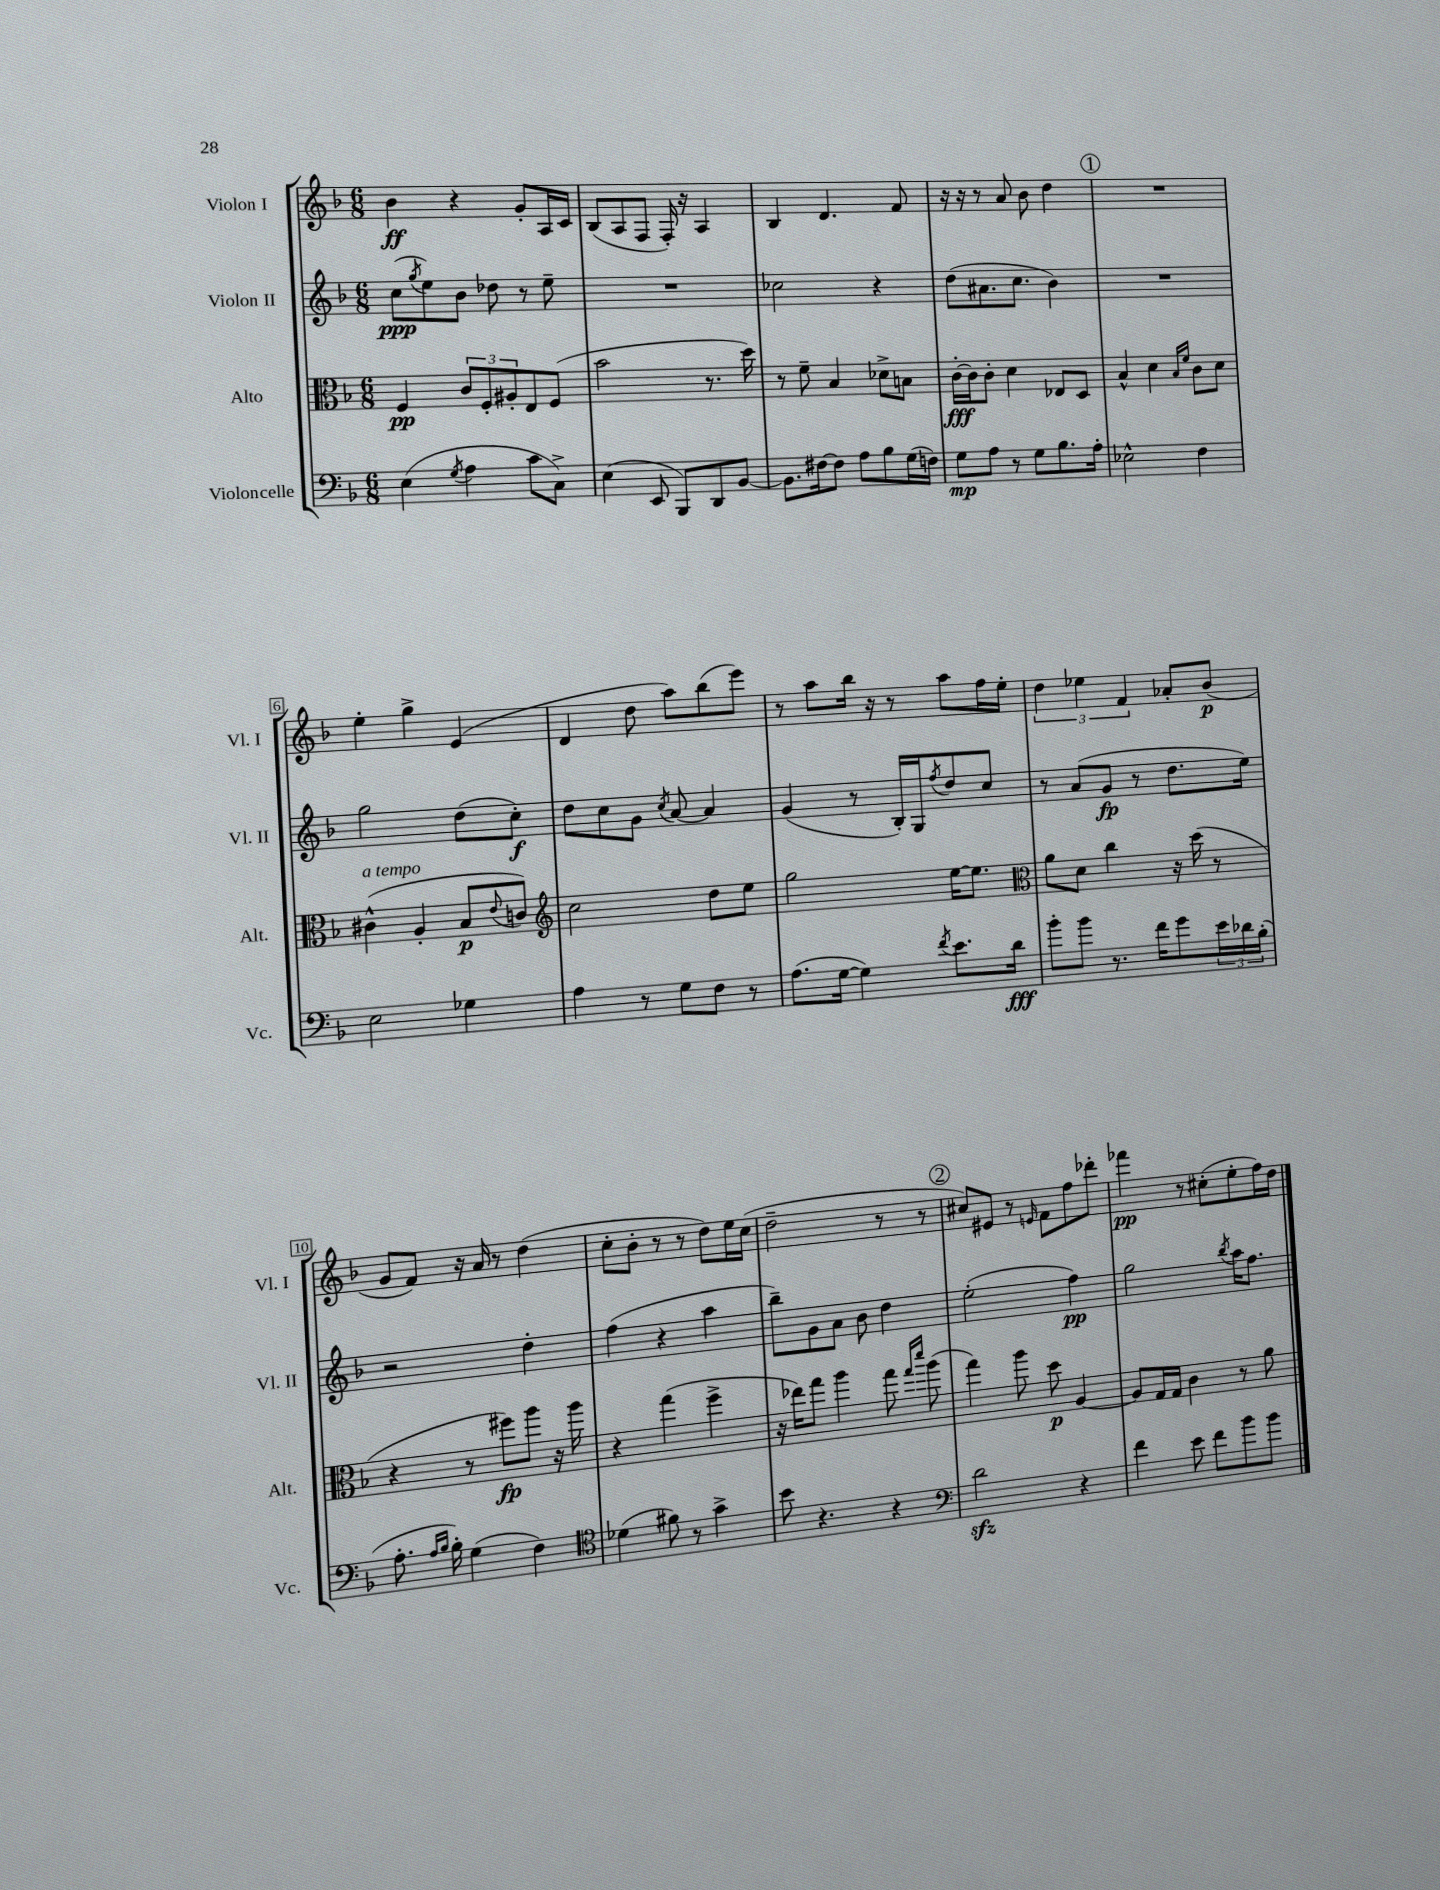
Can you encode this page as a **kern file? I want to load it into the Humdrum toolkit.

**kern	**kern	**kern	**kern
*staff4	*staff3	*staff2	*staff1
*clefF4	*clefC3	*clefG2	*clefG2
*k[b-]	*k[b-]	*k[b-]	*k[b-]
*M6/8	*M6/8	*M6/8	*M6/8
(4E	4F	(8cc	4b-
.	.	8qgg	.
.	.	8ee)	.
8qG	.	.	.
4A	12c	8b-	4r
.	12F'	.	.
.	.	8dd-	.
.	12A#'	.	.
8c	8E	8r	8g'
8C^)	(8F	8ee~	16A
.	.	.	16c
=	=	=	=
(4E	2b-	2.r	(8B-
.	.	.	8A
8EE	.	.	8F
8BBB-)	.	.	16F')
.	.	.	16r
8DD	8.r	.	4A
[8BB-	.	.	.
.	16dd)	.	.
=	=	=	=
8.BB-]	8r	2cc-	4B-
.	8f~	.	.
[16F#	.	.	.
8F#]	4B-	.	4.d
8A	.	.	.
8B-	8d-^	4r	.
(16G	8B	.	8f
16F)	.	.	.
=	=	=	=
8G	[16c'	(8dd	16r
.	16c]	.	16r
8A	8c'	8.a#	8r
8r	4d	.	8a
.	.	8.cc	.
8G	.	.	8b-
8.B-	8E-	4b-)	4dd
.	8D	.	.
16A'	.	.	.
=	=	=	=
2E-^^	4B-^^	2.r	2.r
.	4d	.	.
.	16qqB-	.	.
.	16qqf	.	.
4F	8c	.	.
.	8d	.	.
=	=	=	=
2E	(4c#^^	2gg	4ee'
.	4A'	.	4gg^
4G-	8B-	(8dd	(4e
.	8qqe	.	.
.	8c)	8cc')	.
=	=	=	=
*	*clefG2	*	*
4A	2cc	8dd	4d
.	.	8cc	.
8r	.	8g	8dd
.	.	8qcc	.
8G	.	[8a	8aa)
8F	8dd	4a]	(8bb-
8r	8ee	.	8eee)
=	=	=	=
(8.A	2gg	(4g	8r
.	.	.	8aa
[16G	.	.	.
4G])	.	8r	16bb-
.	.	.	16r
.	.	16B-')	8r
.	.	16G	.
8qf	.	8qff	.
8.e	[16ee	8dd	8aa
.	8.ee]	.	.
.	.	8cc	16ff
16d	.	.	16ee'
=	=	=	=
*	*clefC3	*	*
8b-'	8a	8r	6dd
8b-	8d	(8a	.
.	.	.	6ee-
8.r	4cc	8g	.
.	.	.	6f
.	.	8r	.
16f	.	.	.
8g	16r	8.dd	8a-'
.	(16dd	.	.
24e	8r	.	(8b-
24d-	.	.	.
.	.	16ee)	.
(24B-'	.	.	.
=	=	=	=
8.A'	4r	2r	8g
.	.	.	8f)
16qqA	.	.	.
16qqB-	.	.	.
16B-')	.	.	.
(4G	8r	.	16r
.	.	.	16a
.	8ff#)	.	8r
4F)	8aa	4dd'	(4dd
.	16r	.	.
.	16aa	.	.
=	=	=	=
*clefC4	*	*	*
(4d-	4r	(4ff	8cc'
.	.	.	8b-'
8f#)	(4gg	4r	8r
8r	.	.	8r
4g^	4ff^	4aa	8dd)
.	.	.	16ee
.	.	.	(16cc
=	=	=	=
8b-	16r	8bb-~)	2dd~
.	16ee-)	.	.
4.r	8gg	8g	.
.	4aa	8a	.
.	.	8b-	.
4r	8gg	4dd	8r
.	16qqgg	.	.
.	16qqddd	.	.
.	(8aa	.	8r
=	=	=	=
*clefF4	*	*	*
2d	4gg)	(2ee'	8cc#)
.	.	.	8e#
.	8aa	.	8r
.	.	.	16qqe
.	8dd	.	8f
4r	[4A	4ff)	8ff
.	.	.	8ddd-'
=	=	=	=
4f	8A]	2gg	4fff-
.	16G	.	.
.	16G	.	.
8e	4c	.	8r
8f	.	.	(8cc#'
.	.	8qbb-	.
8b-	8r	16aa	8ee'
.	.	8.ff	.
8b-	8a	.	16ff)
.	.	.	16dd
==	==	==	==
*-	*-	*-	*-
